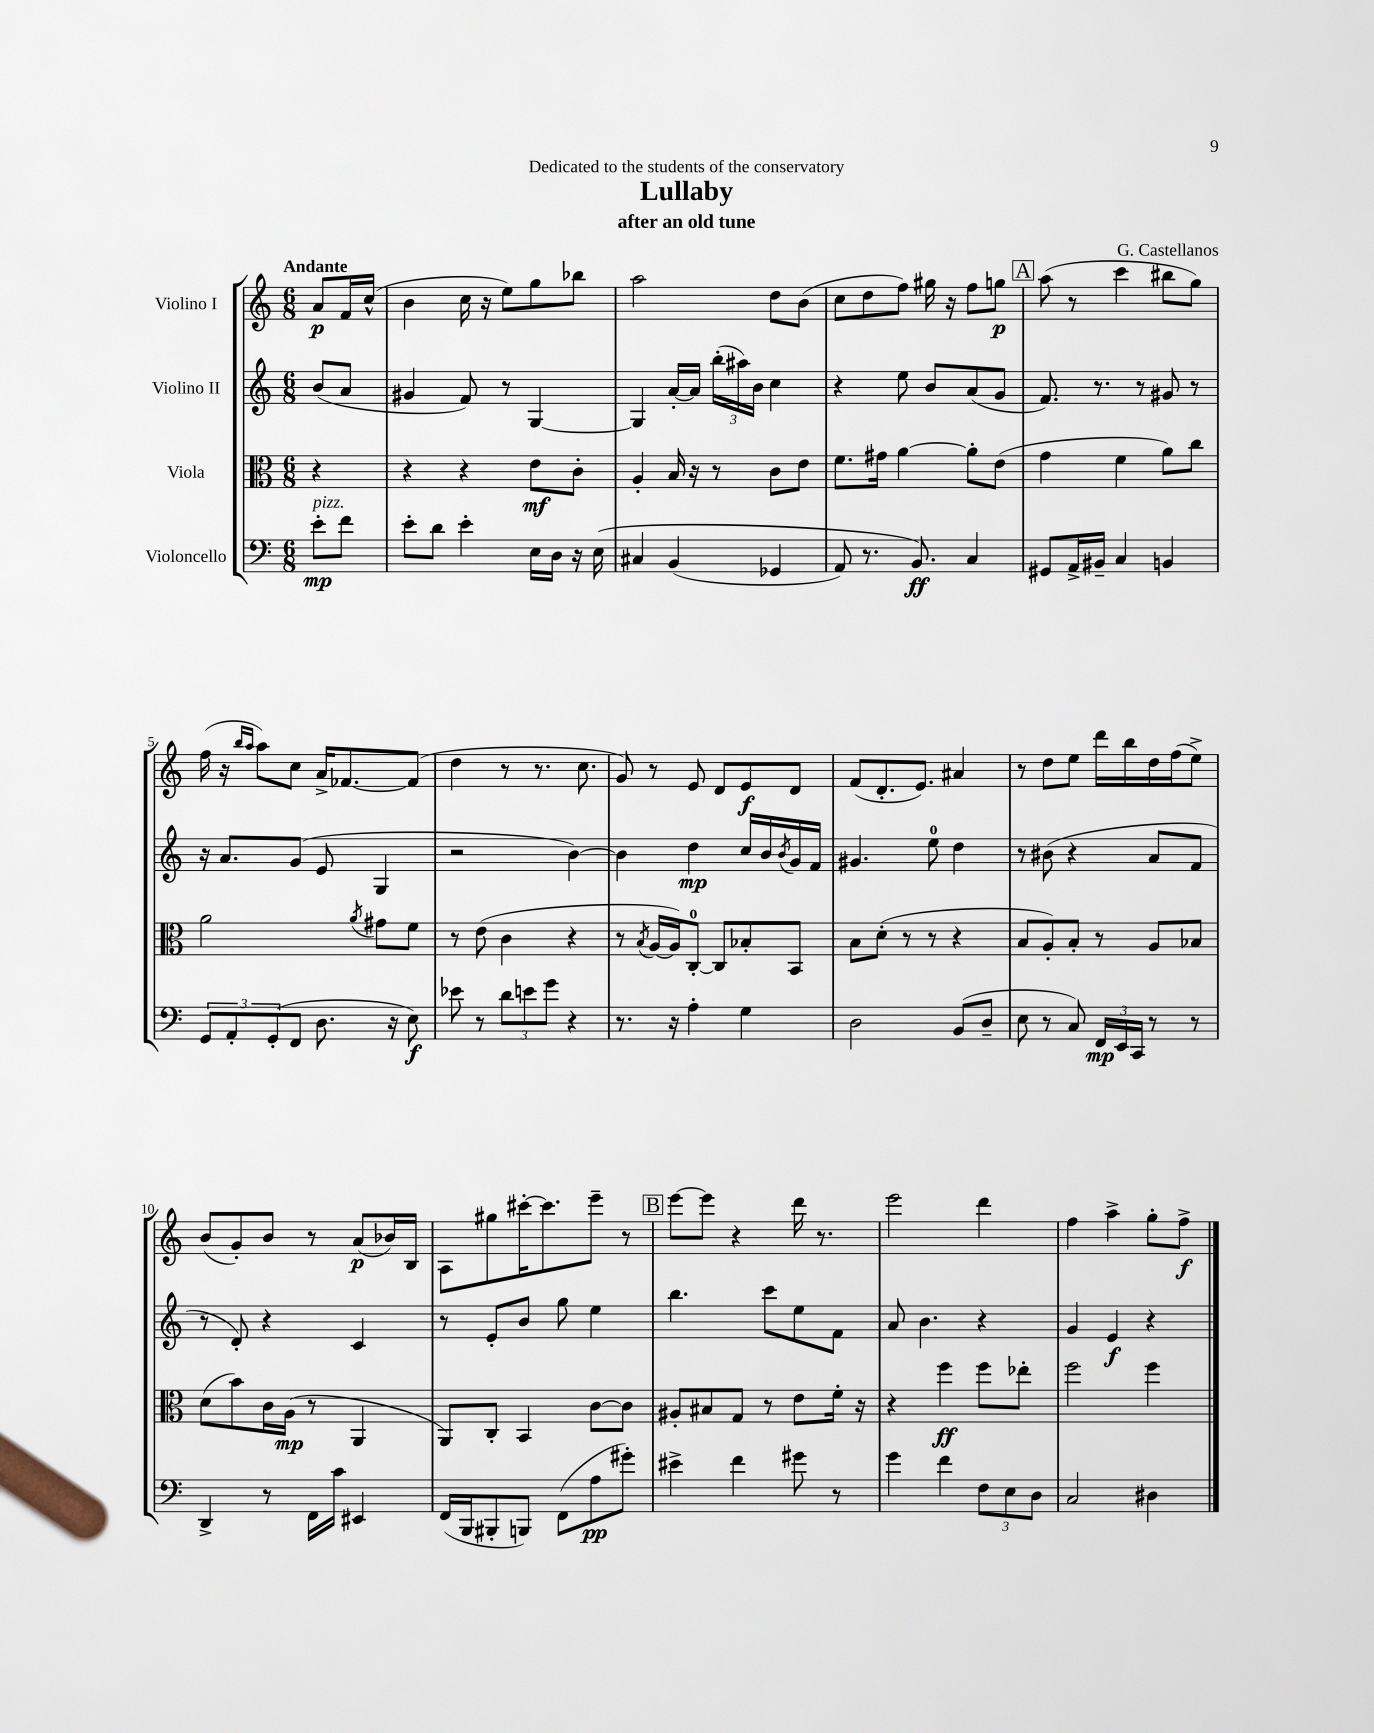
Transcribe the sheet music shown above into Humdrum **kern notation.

**kern	**kern	**kern	**kern
*staff4	*staff3	*staff2	*staff1
*clefF4	*clefC3	*clefG2	*clefG2
*k[]	*k[]	*k[]	*k[]
*M6/8	*M6/8	*M6/8	*M6/8
8e'	4r	(8b	8a
8f	.	8a	16f
.	.	.	(16cc^^
=	=	=	=
8e'	4r	4g#	4b
8d	.	.	.
4e'	4r	8f)	16cc
.	.	.	16r
.	.	8r	8ee)
16E	8e	[4G	8gg
16D	.	.	.
16r	8c'	.	8bb-
&(16E	.	.	.
=	=	=	=
4C#	4A'	4G]	2aa
(4BB	16B	[16a'	.
.	16r	16a]	.
.	8r	(24bb'	.
.	.	24aa#)	.
.	.	24b	.
4GG-	8c	4cc	8dd
.	8e	.	(8b
=	=	=	=
8AA)	8.f	4r	8cc
8.r	.	.	8dd
.	16g#	.	.
.	[4a	8ee	8ff)
8.BB&)	.	.	.
.	.	8b	16gg#
.	.	.	16r
4C	8a']	(8a	8ff
.	(8e	8g	8gg
=	=	=	=
8GG#	4g	8.f)	(8aa
16AA^	.	.	8r
16BB#~	.	8.r	.
4C	4f	.	4ccc
.	.	8r	.
4BB	8a)	8g#	8bb#
.	8cc	8r	8gg)
=	=	=	=
12GG	2a	16r	(16ff
.	.	8.a	16r
12AA'	.	.	.
.	.	.	16qqbb
.	.	.	16qqaa
.	.	.	8aa)
(12GG'	.	.	.
8FF	.	(8g	8cc
8.D	.	8e	16a^
.	.	.	[8.f-
.	8qa	.	.
.	8g#	4G	.
16r	.	.	.
8E)	8f	.	(8f-]
=	=	=	=
8e-	8r	2r	4dd
8r	(8e	.	.
12d	4c	.	8r
12e	.	.	.
.	.	.	8.r
12g	.	.	.
4r	4r	[4b)	.
.	.	.	8.cc
=	=	=	=
8.r	8r	4b]	8g)
.	8qB	.	.
.	[16A	.	8r
16r	16A])	.	.
4A'	[8C'	4dd	8e
.	8C]	.	8d
4G	8B-'	16cc	8e
.	.	16b	.
.	.	8qb	.
.	8BB	16g	8d
.	.	16f	.
=	=	=	=
2D	8B	4.g#	(8f
.	(8d'	.	8.d'
.	8r	.	.
.	.	.	8.e)
.	8r	8ee	.
(8BB	4r	4dd	4a#
8D~	.	.	.
=	=	=	=
8E	8B	8r	8r
8r	8A')	(8b#	8dd
8C)	8B'	4r	8ee
24FF	8r	.	16ddd
24EE	.	.	.
.	.	.	16bb
24CC	.	.	.
8r	8A	8a	16dd
.	.	.	(16ff
8r	8B-	8f	8ee^)
=	=	=	=
4DD^	(8d	8r	(8b
.	8b)	8d')	8g')
8r	16c	4r	8b
.	(16A	.	.
16FF	8r	.	8r
16c	.	.	.
4EE#	4AA	4c	(8a
.	.	.	16b-)
.	.	.	16B
=	=	=	=
(16FF	8AA)	8r	8A
16BBB	.	.	.
8BBB#'	8C'	8e'	8gg#
8BBB)	4BB	8b	[16ccc#'
.	.	.	8.ccc#]
(8FF	.	8gg	.
8A	[8c	4ee	8eee~
8g#')	8c]	.	8r
=	=	=	=
4e#^	8A#'	4.bb	[8eee
.	8B#	.	8eee]
4f	8G	.	4r
.	8r	8ccc	.
8g#	8e	8ee	16ddd
.	.	.	8.r
8r	16f'	8f	.
.	16r	.	.
=	=	=	=
4g	4r	8a	2eee
.	.	4.b	.
4f	4ff	.	.
12F	8ff	4r	4ddd
12E	.	.	.
.	8ee-'	.	.
12D	.	.	.
=	=	=	=
2C	2ff	4g	4ff
.	.	4e	4aa^
4D#	4ff	4r	8gg'
.	.	.	8ff^
==	==	==	==
*-	*-	*-	*-
